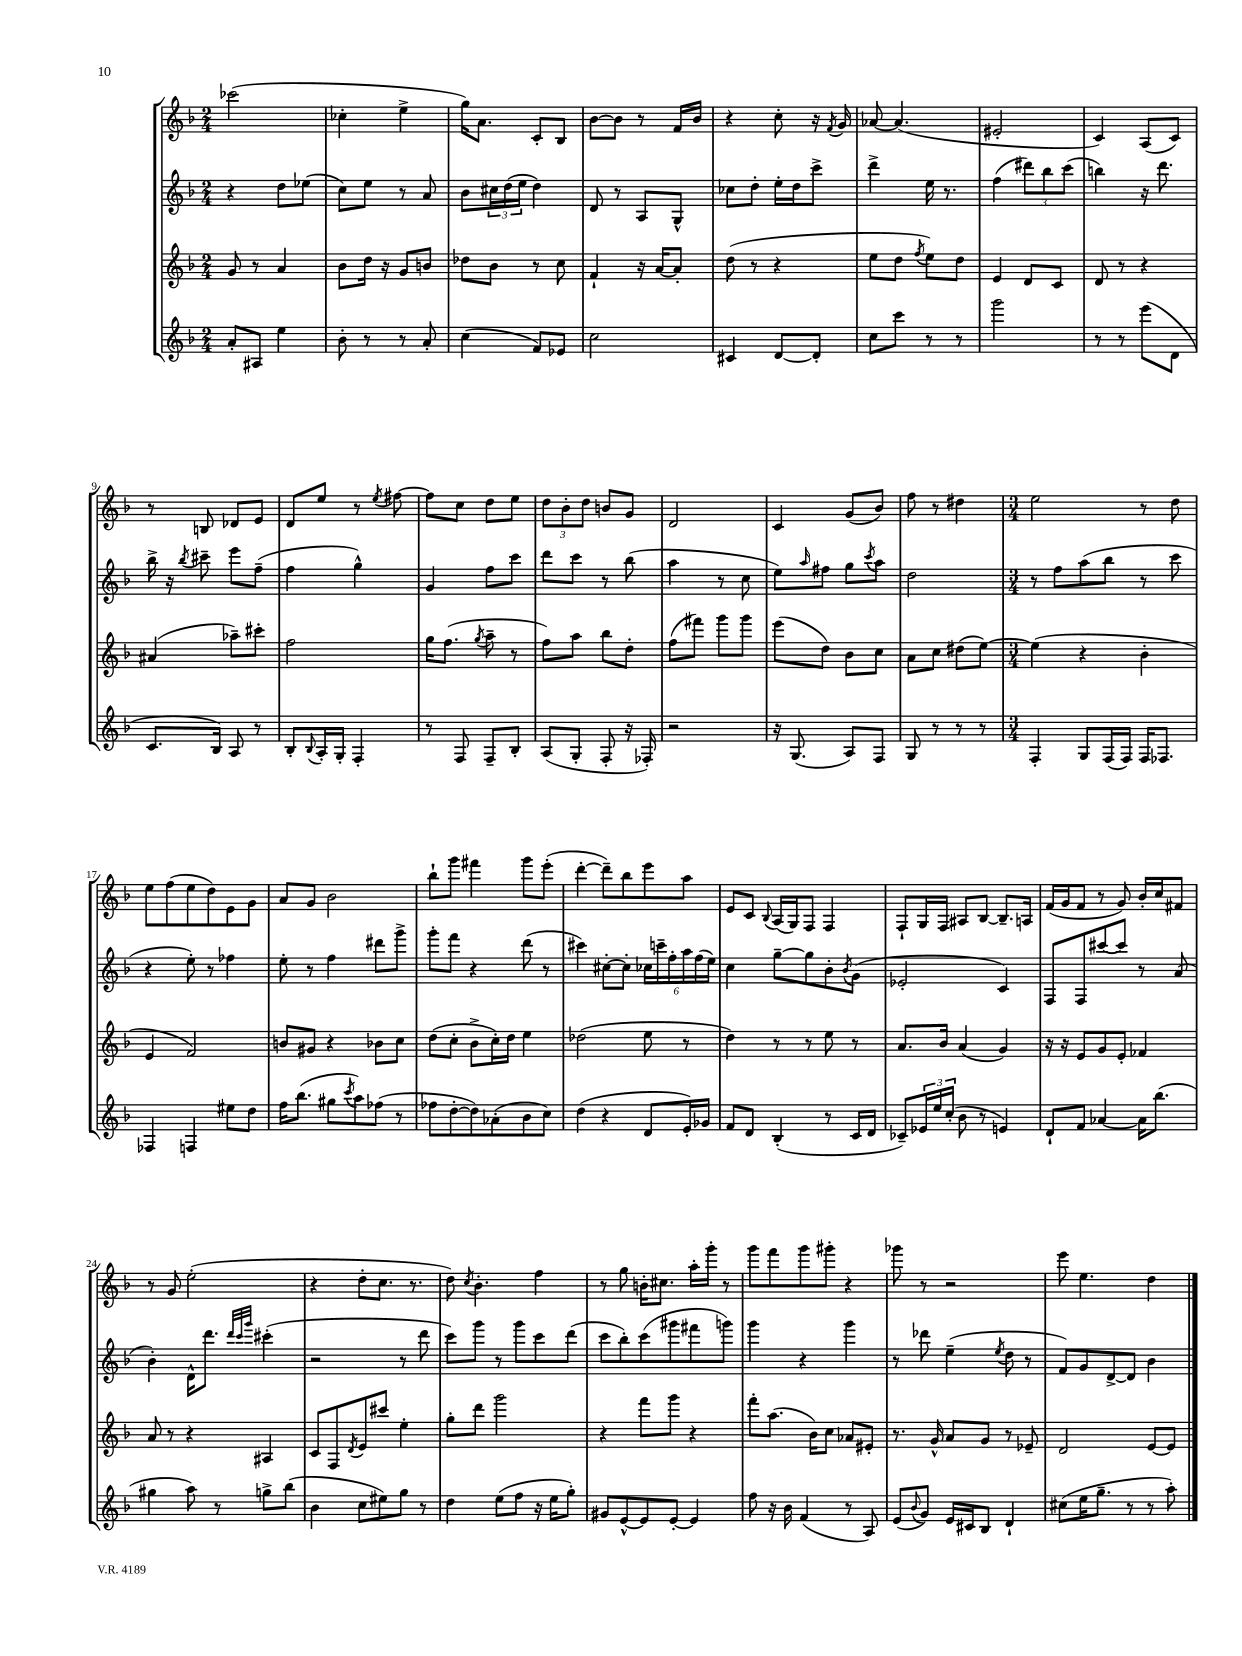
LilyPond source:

<<
\new StaffGroup <<
\new Staff = "s0" {
    \clef treble \key f \major \numericTimeSignature \time 2/4
    ces'''2( |
    ces''4-. e''4-> |
    g''16) a'8. c'8-. bes8 |
    bes'8~ bes'8 r8 f'16 bes'16 |
    r4 c''8-. r16 \acciaccatura { f'8 } g'16 |
    aes'8~ aes'4.( |
    eis'2-. |
    c'4) a8( c'8) |
    r8 b8 des'8 e'8 |
    d'8 e''8 r8 \acciaccatura { e''8 } fis''8~ |
    fis''8 c''8 d''8 e''8 |
    \tuplet 3/2 { d''8 bes'8-. d''8 } b'8 g'8 |
    d'2 |
    c'4 g'8( bes'8) |
    f''8 r8 dis''4 |
    \numericTimeSignature \time 3/4 e''2 r8 d''8 |
    e''8 f''8( e''8 d''8) e'8 g'8 |
    a'8 g'8 bes'2 |
    bes''8-! g'''8 fis'''4 g'''8 e'''8-.( |
    d'''4~-. d'''8--) bes''8 e'''8 a''8 |
    e'8 c'8 \appoggiatura { bes8 } a16( g16) f8 f4 |
    f8-! g16 f16 ais8 bes8~ bes8.-- a16 |
    f'16( g'16 f'8 r8 g'8) bes'16-. c''16 fis'8 |
    r8 g'8 e''2-.( |
    r4 d''8-. c''8. r8. |
    d''8) \acciaccatura { c''8 } bes'4.-. f''4 |
    r8 g''8 b'16-. cis''8. a''16-. g'''16-. r8 |
    g'''8 f'''8 g'''8 gis'''8-. r4 |
    ges'''8 r8 r2 |
    e'''8 e''4. d''4 \bar "|." |
}
\new Staff = "s1" {
    \clef treble \key f \major \numericTimeSignature \time 2/4
    r4 d''8 ees''8( |
    c''8) e''8 r8 a'8 |
    bes'8 \tuplet 3/2 { cis''16 d''16( e''16 } d''4) |
    d'8 r8 a8 g8-^ |
    ces''8 d''8-. e''16-. d''16 c'''8-> |
    d'''4-> e''16 r8. |
    f''4( \tuplet 3/2 { dis'''8) bes''8 c'''8( } |
    b''4) r16 d'''8. |
    bes''16-> r16 \acciaccatura { bes''8 } cis'''8-- e'''8 f''8--( |
    f''4 g''4-^) |
    g'4 f''8 c'''8 |
    d'''8 c'''8 r8 bes''8( |
    a''4 r8 c''8 |
    e''8) \grace { a''16 } fis''8 g''8 \acciaccatura { c'''8 } a''8 |
    d''2 |
    \numericTimeSignature \time 3/4 r8 f''8 a''8( bes''8 r8 c'''8 |
    r4 e''8-.) r8 fes''4 |
    e''8-. r8 f''4 dis'''8 g'''8-> |
    g'''8-. f'''8 r4 d'''8( r8 |
    cis'''4) cis''8~-. cis''8-. \tuplet 6/4 { ces''16 c'''16-- f''16-. a''16 f''16( e''16) } |
    c''4 g''8~-- g''8 bes'8-. \acciaccatura { bes'8 } g'8( |
    ees'2-. c'4) |
    f8 f8 cis'''8~ cis'''8 r8 a'8( |
    bes'4-.) d'16-^ d'''8. \grace { d'''32 c'''32 g'''32 } cis'''4-.( |
    r2 r8 d'''8 |
    c'''8) g'''8 r8 g'''8 c'''8 d'''8( |
    c'''8 bes''8-.) c'''8( gis'''8 fis'''8 g'''8) |
    g'''4 r4 g'''4 |
    r8 des'''8 e''4--( \acciaccatura { e''8 } d''8 r8 |
    f'8) g'8 d'8~-> d'8 bes'4 \bar "|." |
}
\new Staff = "s2" {
    \clef treble \key f \major \numericTimeSignature \time 2/4
    g'8 r8 a'4 |
    bes'8 d''16 r16 g'8 b'8 |
    des''8 bes'8 r8 c''8 |
    f'4-! r16 a'16~ a'8-. |
    d''8( r8 r4 |
    e''8 d''8 \acciaccatura { f''8 } e''8) d''8 |
    e'4 d'8 c'8 |
    d'8 r8 r4 |
    ais'4( aes''8--) cis'''8-. |
    f''2 |
    g''16 f''8.( \acciaccatura { g''8 } a''8-- r8 |
    f''8) a''8 bes''8 d''8-. |
    f''8( fis'''8) g'''8 g'''8 |
    e'''8( d''8) bes'8 c''8 |
    a'8 c''8 dis''8( e''8~) |
    \numericTimeSignature \time 3/4 e''4( r4 bes'4-. |
    e'4 f'2) |
    b'8 gis'8 r4 bes'8 c''8 |
    d''8( c''8-. bes'8-> c''16-.) d''16 e''4 |
    des''2( e''8 r8 |
    d''4) r8 r8 e''8 r8 |
    a'8. bes'16 a'4( g'4) |
    r16 r16 e'8 g'8 e'8-. fes'4 |
    a'8 r8 r4 ais4 |
    c'8 f8 \acciaccatura { d'8 } e'8 cis'''8 e''4-. |
    g''8-. d'''8 g'''2 |
    r4 f'''8 g'''8 r4 |
    f'''8-. a''8.( bes'16) c''8 aes'8 eis'8-. |
    r8. g'16-^ a'8 g'8 r8 ees'8-- |
    d'2 e'8~ e'8 \bar "|." |
}
\new Staff = "s3" {
    \clef treble \key f \major \numericTimeSignature \time 2/4
    a'8-. ais8 e''4 |
    bes'8-. r8 r8 a'8-. |
    c''4( f'8) ees'8 |
    c''2 |
    cis'4 d'8~ d'8-. |
    c''8 c'''8 r8 r8 |
    g'''2 |
    r8 r8 e'''8( d'8 |
    c'8. bes16) a8 r8 |
    bes8-. \appoggiatura { bes8 } a16-. g16-. f4-. |
    r8 f8 f8-- bes8-. |
    a8( g8-. f8-. r16 fes16-.) |
    r2 |
    r16 g8.( a8) f8 |
    g8 r8 r8 r8 |
    \numericTimeSignature \time 3/4 f4-. g8 f16( f16) f16 fes8. |
    fes4 f4 eis''8 d''8 |
    f''16 bes''8.( gis''8 \acciaccatura { c'''8 } a''8) fes''8( r8 |
    fes''8 d''8~-. d''8) aes'8-.( bes'8 c''8) |
    d''4( r4 d'8 e'16-.) ges'16 |
    f'8 d'8 bes4-.( r8 c'16 d'16 |
    ces'8--) \tuplet 3/2 { ees'16 e''16 c''16-.( } bes'8 r8 e'4) |
    d'8-! f'8 aes'4~ aes'16 bes''8.( |
    gis''4 a''8) r8 g''8-> bes''8( |
    bes'4 c''8 eis''8) g''8 r8 |
    d''4 e''8( f''8 r16 e''16 g''8-.) |
    gis'8 e'8~-^ e'8 e'8~-. e'4 |
    f''8 r16 bes'16 f'4( r8 a8) |
    e'8( \appoggiatura { bes'8 } g'8) e'16 cis'16 bes8 d'4-! |
    cis''8( e''16 g''8.-- r8 r8 a''8-.) \bar "|." |
}
>>
>>
